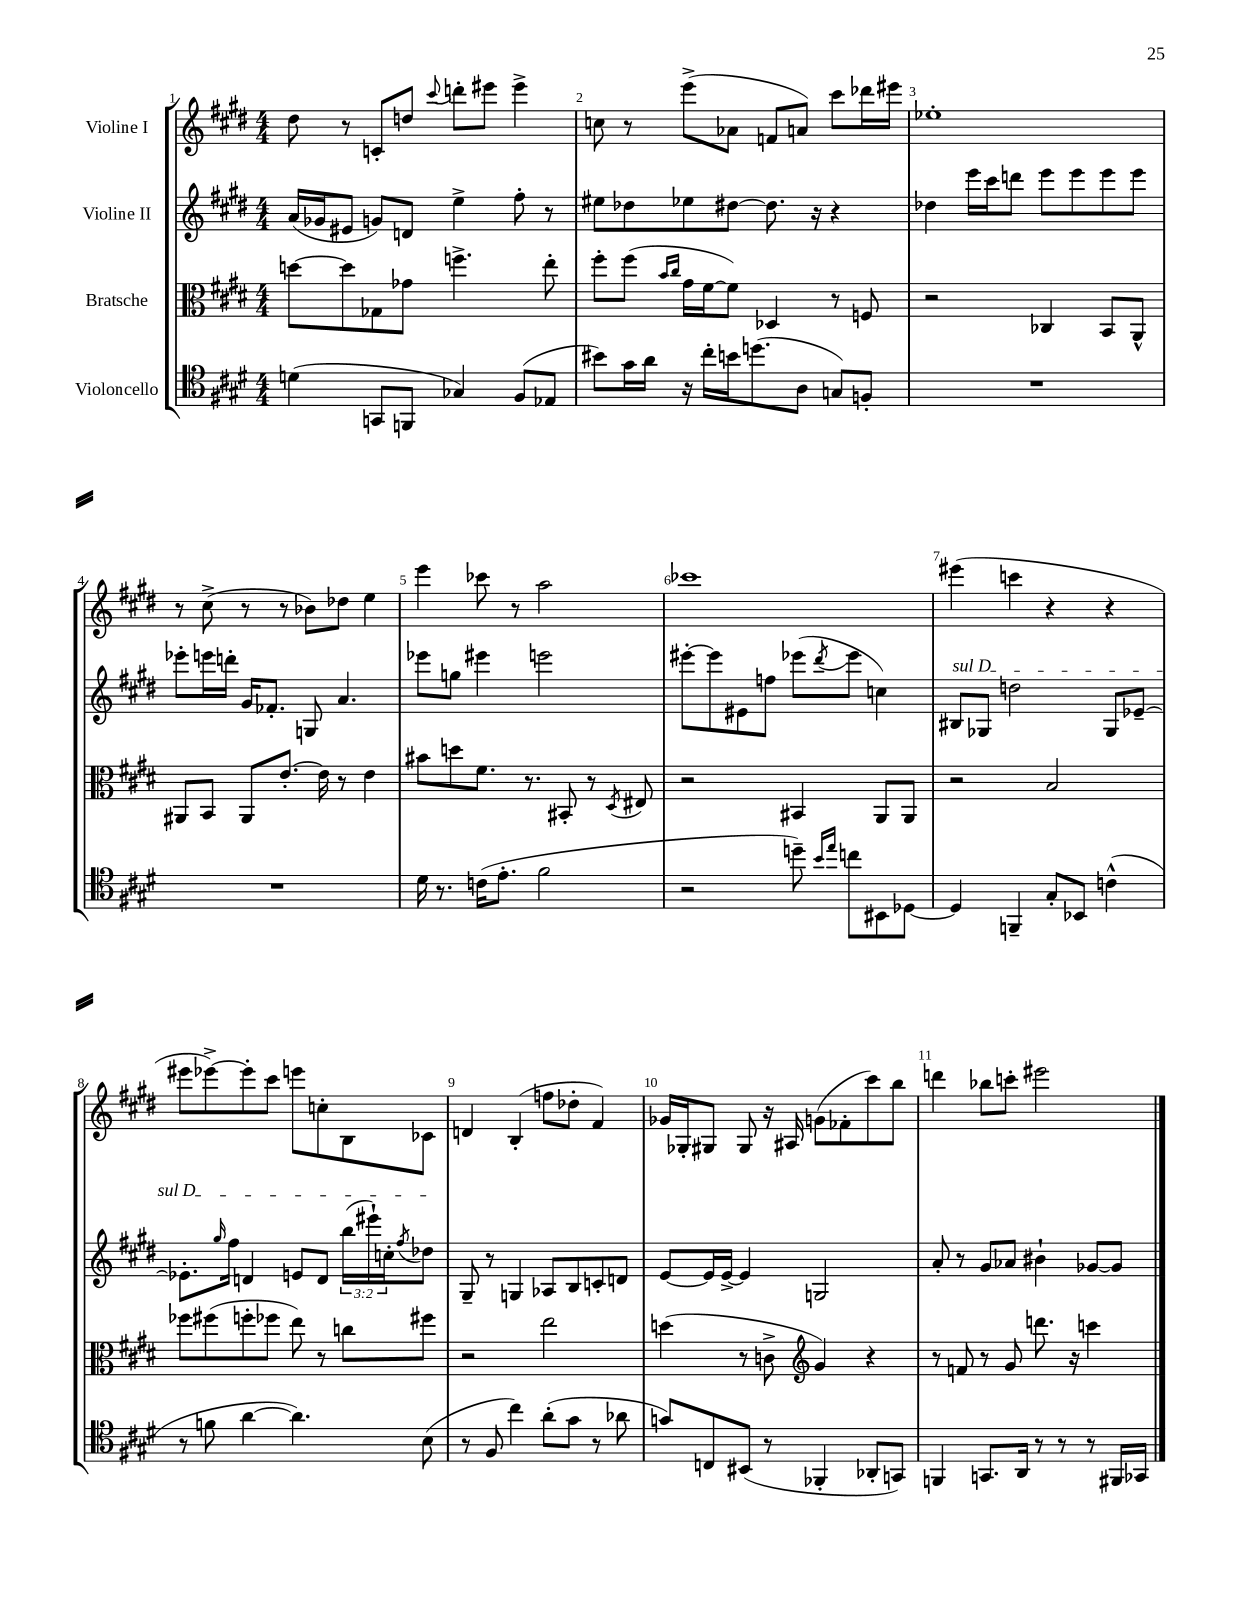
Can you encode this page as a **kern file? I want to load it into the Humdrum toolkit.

**kern	**kern	**kern	**kern
*staff4	*staff3	*staff2	*staff1
*clefC4	*clefC3	*clefG2	*clefG2
*k[f#c#g#d#]	*k[f#c#g#d#]	*k[f#c#g#d#]	*k[f#c#g#d#]
*M4/4	*M4/4	*M4/4	*M4/4
(4d	[8dd	(16a	8dd#
.	.	16g-	.
.	8dd]	8e#	8r
8GG	8G-	8g)	8c'
8FF	8g-	8d	8dd
.	.	.	8qqccc#
4G-)	4.ff^	4ee^	8ddd'
.	.	.	8eee#
(8F#	.	8ff#'	4eee#^
8E-	8ee'	8r	.
=	=	=	=
8b#)	8ff#'	8ee#	8cc
16g#	(8ff#	8dd-	8r
16a	.	.	.
.	16qqb	.	.
.	16qqcc#	.	.
16r	16g#	8ee-	(8eee^
16cc#'	[16f#	.	.
16b	8f#])	[8dd#	8a-
(8.dd	.	.	.
.	4D-	8.dd#]	8f
8A	.	.	8a)
.	.	16r	.
8G)	8r	4r	8ccc#
8F'	8F	.	16ddd-
.	.	.	16eee#
=	=	=	=
1r	2r	4dd-	1ee-'
.	.	16eee	.
.	.	16ccc#	.
.	.	8ddd	.
.	4C-	8eee	.
.	.	8eee	.
.	8BB	8eee	.
.	8AA^^	8eee	.
=	=	=	=
1r	8AA#	8eee-'	8r
.	8BB	16eee	(8cc#^
.	.	16ddd'	.
.	8AA#	16g#	8r
.	.	8.f-'	.
.	[8.e'	.	8r
.	.	8G	8b-)
.	16e]	.	.
.	8r	4.a	8dd-
.	4e	.	4ee
=	=	=	=
16d#	8b#	8eee-	4eee
8.r	.	.	.
.	8dd	8gg	.
(16c	8.f#	4eee#	8ccc-
8.e'	.	.	.
.	.	.	8r
.	8.r	.	.
2f#	.	2eee	2aa
.	8BB#'	.	.
.	8r	.	.
.	8qD#	.	.
.	8E#	.	.
=	=	=	=
2r	2r	[8eee#'	1ccc-
.	.	8eee#]	.
.	.	8e#	.
.	.	8ff	.
8dd~)	4BB#	(8eee-	.
16qqb	.	.	.
16qqee	.	8qddd#	.
8cc	.	8eee-	.
8BB#	8AA	4cc)	.
[8D-	8AA	.	.
=	=	=	=
4D-]	2r	8B#	(4eee#
.	.	8G-	.
4FF~	.	2dd	4ccc
8G#'	2B	.	4r
8BB-	.	.	.
(4c^^	.	8G-	4r
.	.	[8e-~	.
=	=	=	=
8r	8ff-	8.e-']	8eee#
8f	(8ff#	.	[8eee-^)
.	.	16qqgg#	.
.	.	16ff#	.
[4a	8ff'	4d	8eee-']
.	8ff-	.	8ccc#
4.a])	8ee)	8e	8eee
.	8r	8d	8cc'
.	8cc	(24bb	8B
.	.	24eee#`)	.
.	.	24cc'	.
.	.	8qff#	.
(8B	8ff#	8dd-	8c-
=	=	=	=
8r	2r	8G#~	4d
8F#	.	8r	.
4cc#)	.	4G	(4B'
(8a'	2ee	8A-	8ff
8g#	.	8B	8dd-'
8r	.	8c'	4f#)
8a-	.	8d	.
=	=	=	=
8g)	(4dd	[8e	16g-
.	.	.	16G-'
8C	.	16e]	8G#
.	.	[16e^	.
(8BB#	8r	4e]	8G#
8r	8c^	.	16r
.	.	.	16A#
*	*clefG2	*	*
4FF-'	4g#)	2G	(8g
.	.	.	8f-'
8AA-'	4r	.	8ccc#)
8GG)	.	.	8bb
=	=	=	=
4FF	8r	8a'	4ddd
.	8f	8r	.
8.GG	8r	8g#	8bb-
.	8g#	8a-	8ccc'
16AA	.	.	.
8r	8.ddd	4b#`	2eee#
8r	.	.	.
.	16r	.	.
8r	4ccc	[8g-	.
16FF#	.	8g-]	.
16GG-	.	.	.
==	==	==	==
*-	*-	*-	*-
